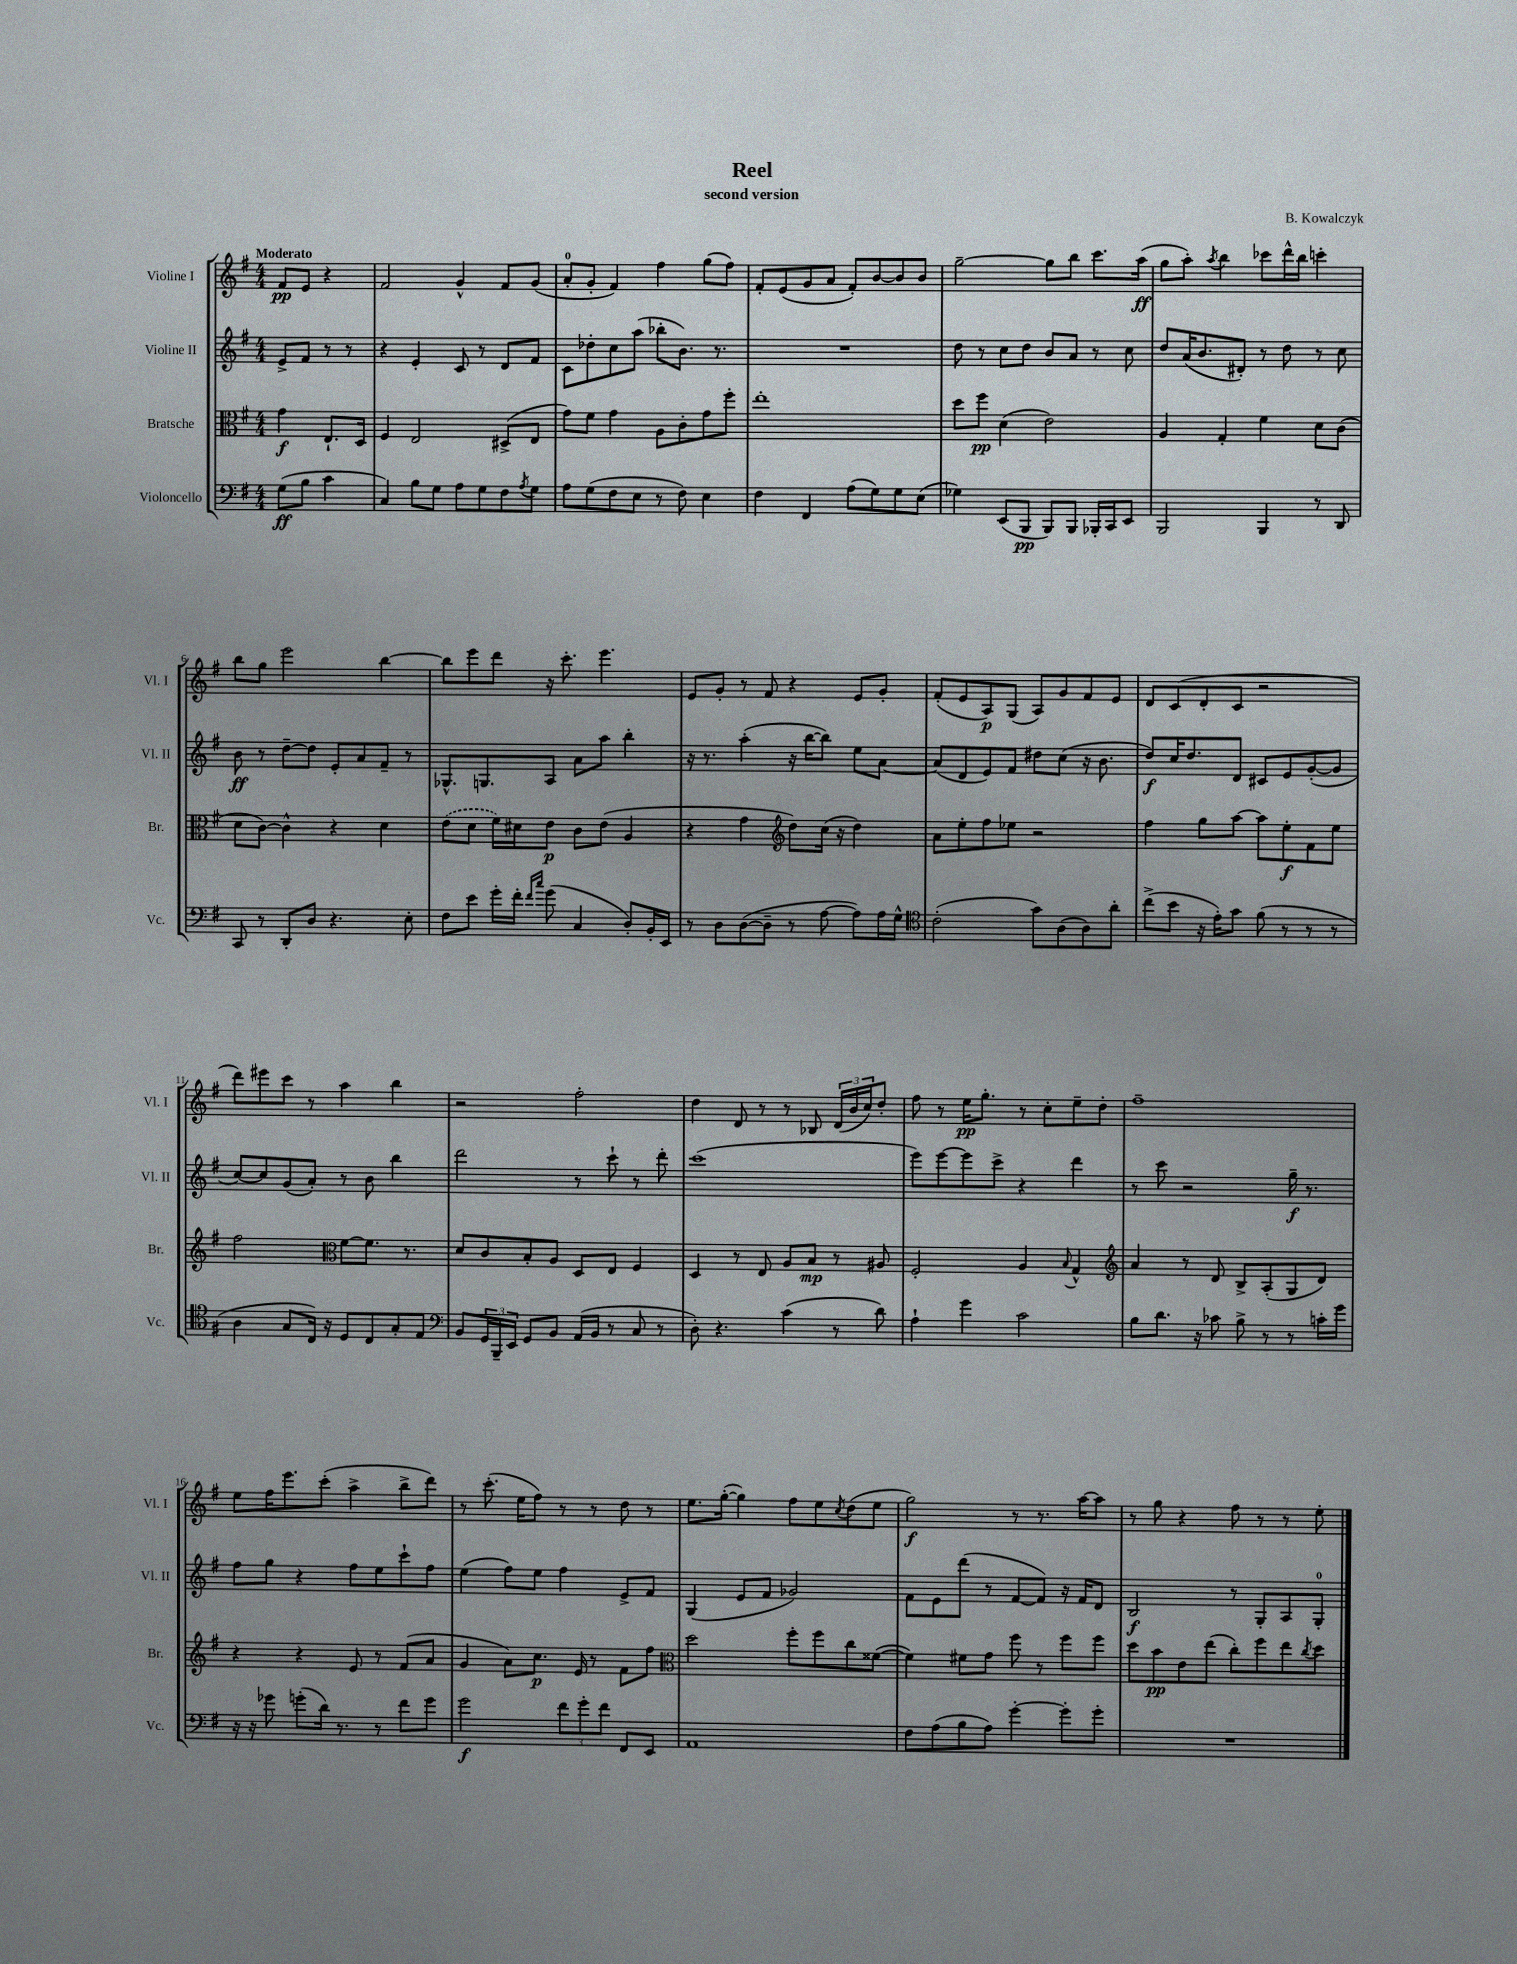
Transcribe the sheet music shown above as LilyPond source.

\header { title = "Reel" composer = "B. Kowalczyk" subtitle = "second version" }
<<
\new StaffGroup <<
\new Staff = "s0" \with { instrumentName = "Violine I" shortInstrumentName = "Vl. I" } {
    \clef treble \key g \major \numericTimeSignature \time 4/4 \partial 2 \tempo "Moderato"
    fis'8\pp e'8 r4 |
    fis'2 g'4-^ fis'8 g'8( |
    a'8-0-. g'8-. fis'4) fis''4 g''8( fis''8) |
    fis'8-. e'8( g'8 a'8 fis'8-.) b'8~ b'8 b'8 |
    g''2~-- g''8 b''8 c'''8. a''16\ff( |
    g''8 a''8-.) \acciaccatura { a''8 } b''4 ces'''8 d'''16-^ b''16 c'''4-. |
    b''8 g''8 e'''2 b''4~ |
    b''8 e'''8 d'''8 r16 c'''8.-. e'''4. |
    e'8 g'8-. r8 fis'8 r4 e'8 g'8-. |
    fis'8-.( e'8 a8\p) g8( a8) g'8 fis'8 e'8 |
    d'8 c'8( d'8-. c'8 r2 |
    d'''8) eis'''8 c'''8 r8 a''4 b''4 |
    r2 fis''2-. |
    d''4 d'8 r8 r8 bes8 \tuplet 3/2 { d'16( b'16 c''16) } d''8-. |
    fis''8 r8 e''16\pp g''8.-. r8 c''8-. e''8-- d''8-. |
    fis''1-- |
    e''8 fis''16 e'''8. c'''8-.( a''4-> b''8-> d'''8) |
    r8 c'''8.-.( e''16 fis''8) r8 r8 d''8 r8 |
    e''8. g''16~-.( g''4) fis''8 e''8 \acciaccatura { c''8 } d''8( e''8 |
    g''2\f) r8 r8. a''16~ a''8 |
    r8 g''8 r4 fis''8 r8 r8 e''8-. \bar "|." |
}
\new Staff = "s1" \with { instrumentName = "Violine II" shortInstrumentName = "Vl. II" } {
    \clef treble \key g \major \numericTimeSignature \time 4/4 \partial 2
    e'8-> fis'8 r8 r8 |
    r4 e'4-. c'8 r8 d'8 fis'8 |
    c'8 des''8-. c''8 a''8( bes''8-. b'8.) r8. |
    R1 |
    d''8 r8 c''8 d''8 b'8 a'8 r8 c''8 |
    d''8 a'16( b'8. dis'8-.) r8 d''8 r8 c''8 |
    b'8\ff r8 d''8~-- d''8 e'8-. a'8 fis'8-- r8 |
    ges8.-^ g8. a8 a'8 a''8 b''4-. |
    r16 r8. a''4-.( r16 b''16~ b''8) e''8 a'8~ |
    a'8( d'8 e'8) fis'8 dis''8 c''8( r16 b'8. |
    d''8\f) c''16 d''8. d'8 cis'8 e'8 g'8~-.( g'8 |
    c''8~) c''8 g'8( a'8-.) r8 b'8 b''4 |
    d'''2 r8 c'''8-! r8 d'''8-. |
    c'''1( |
    e'''8) e'''8~ e'''8 c'''8-> r4 d'''4 |
    r8 c'''8 r2 g''16--\f r8. |
    fis''8 g''8 r4 fis''8 e''8 c'''8-! fis''8 |
    e''4( fis''8) e''8 fis''4 e'8-> fis'8 |
    g4( e'8 fis'8 ges'2) |
    fis'8 e'8 d'''8( r8 fis'8~ fis'8) r16 fis'16 d'8 |
    b2\f r8 g8-. a8 g8-0-. \bar "|." |
}
\new Staff = "s2" \with { instrumentName = "Bratsche" shortInstrumentName = "Br." } {
    \clef alto \key g \major \numericTimeSignature \time 4/4 \partial 2
    g'4\f e8.-! d16 |
    fis4 e2 dis8->( e8 |
    g'8) fis'8 g'4 a8 c'8-. g'8 fis''8-. |
    e''1-. |
    d''8 fis''8\pp d'4( e'2) |
    a4 g4-. fis'4 d'8 c'8( |
    d'8 c'8~) c'4-^ r4 d'4 |
    \once \slurDashed e'8( d'8 fis'16) dis'16 e'8\p c'8 e'8( a4 |
    r4 g'4 \clef treble d''8) c''16( r16 d''4) |
    a'8 e''8-. fis''8 ees''8 r2 |
    fis''4 g''8 a''8~ a''8 e''8-.\f fis'8 e''8 |
    fis''2 \clef alto fis'8~ fis'8. r8. |
    d'8 c'8 b8-. a8 d8 e8 fis4 |
    d4 r8 e8 a8 b8\mp r8 ais8 |
    fis2-. a4 \appoggiatura { b8 } g4-^ |
    \clef treble a'4 r8 d'8 b8-> a8-.( g8 d'8) |
    r4 r4 e'8 r8 fis'8( a'8 |
    g'4 a'8) c''8.\p e'16 r8 fis'8 fis''8 |
    \clef alto d''2 fis''8-. fis''8 c''8 fisis'8~( |
    fisis'4) fis'8 g'8 fis''8 r8 fis''8 fis''8 |
    d''8 b'8\pp e'8 e''8( c''8-.) fis''8 e''8 \acciaccatura { c''8 } d''8 \bar "|." |
}
\new Staff = "s3" \with { instrumentName = "Violoncello" shortInstrumentName = "Vc." } {
    \clef bass \key g \major \numericTimeSignature \time 4/4 \partial 2
    g8\ff( b8 c'4 |
    c4) b8 g8 a8 g8 fis8 \acciaccatura { a8 } g8 |
    a8 g8( fis8 e8 r8 fis8) e4 |
    fis4 fis,4 a8( g8) g8 e8( |
    ges4) e,8( b,,8\pp b,,8) b,,8 bes,,16-. c,16 e,8 |
    b,,2 b,,4 r8 d,8 |
    c,8 r8 d,8-. d8 r4. e8-. |
    fis8 e'8 g'16-. fis'16-. \grace { fis'16 c''16 } g'8( c4 d8-.) b,16-. e,16 |
    r8 d8 d8~( d8-- r8 a8~ a8) a16 g16-^ |
    \clef tenor c'2-.( g'8) a8( a8) a'8-. |
    c''8->( b'8 r16 e'16-.) g'8 fis'8( r8 r8 r8 |
    a4 g8 c16) r16 d8 c8 g8-. e8 |
    \clef bass b,8 \tuplet 3/2 { g,16 b,,16-- e,16 } g,8 b,8 a,16( b,16 r8 c8 r8 |
    d8-.) r4. c'4( r8 d'8) |
    a4-! g'4 c'2 |
    b8 d'8. r16 ces'8 b8-> r8 r8 c'16-. g'16 |
    r16 r16 ges'8 g'8-.( d'16) r8. r8 fis'8 g'8 |
    g'2\f \tuplet 3/2 { fis'8 g'8-. fis'8 } fis,8 e,8 |
    a,1 |
    fis8 a8( b8 a8) g'4~-. g'8-. g'8-. |
    R1 \bar "|." |
}
>>
>>
